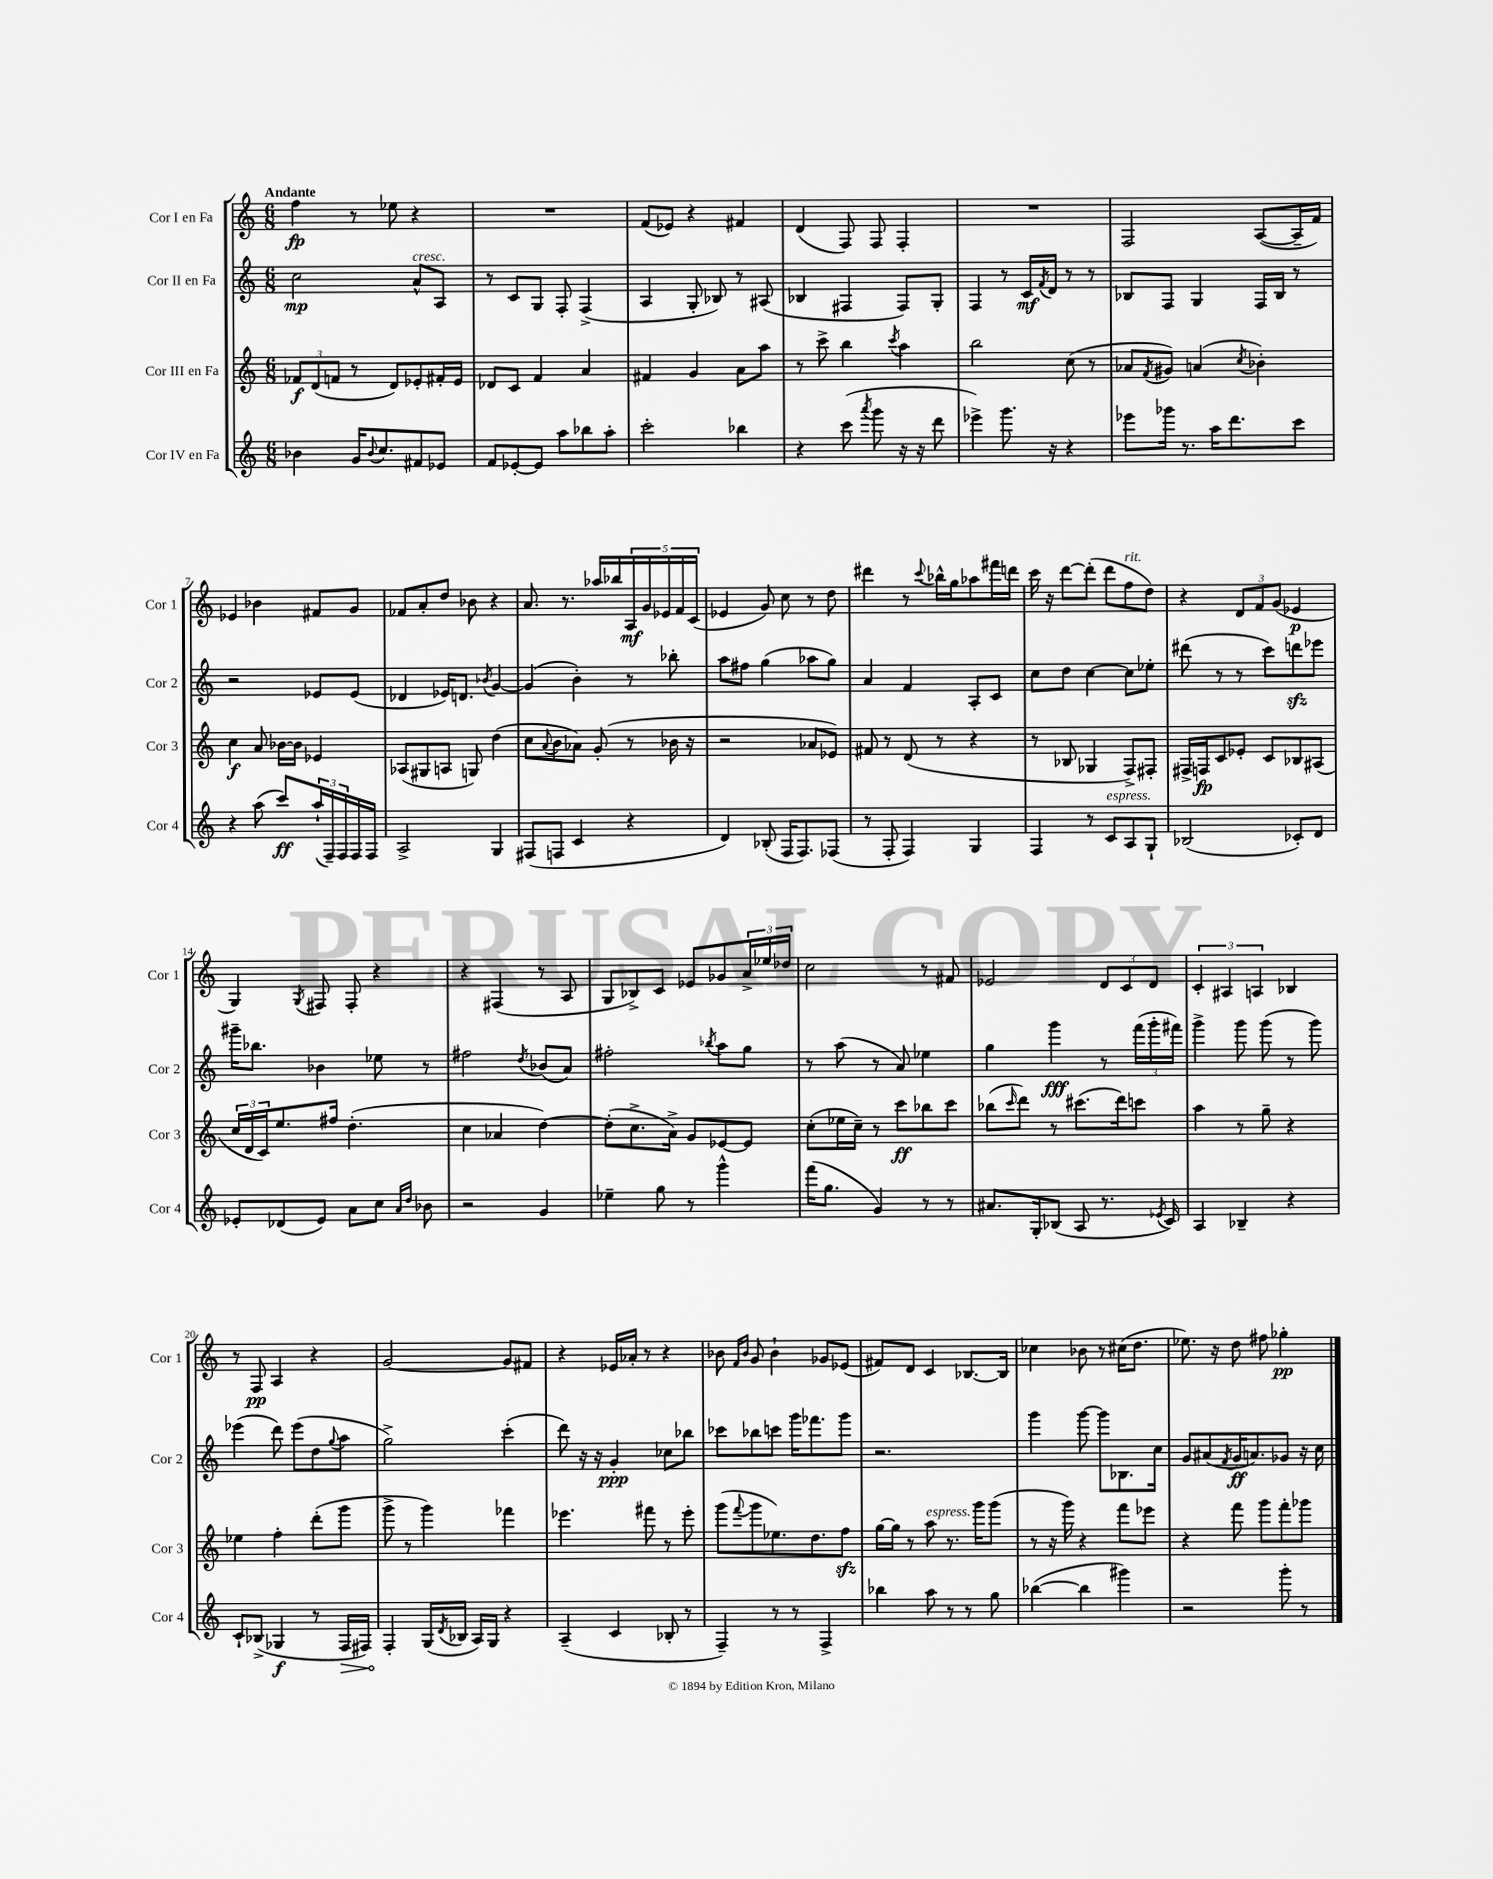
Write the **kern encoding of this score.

**kern	**kern	**kern	**kern
*staff4	*staff3	*staff2	*staff1
*clefG2	*clefG2	*clefG2	*clefG2
*k[]	*k[]	*k[]	*k[]
*M6/8	*M6/8	*M6/8	*M6/8
4b-\	12f-/L	2cc\	4ff\
.	(12d/	.	.
.	12f/J	.	.
16g/LK	8r	.	8r
8qqb-/	.	.	.
8.cc/	.	.	.
.	8d/L)	.	8ee-\
8f#/	8e-'/	8a^^/L	4r
8e-/J	16f#'/L	8A/J	.
.	16e-/JJ	.	.
=	=	=	=
8f/L	8d-/L	8r	2.r
[8e-'/	8c/J	8c/L	.
8e-/]J	4f/	8G/J	.
8aa\L	.	8F'/	.
8bb-\	4a/	(4F^/	.
8aa'\J	.	.	.
=	=	=	=
2ccc'\	4f#/	4A/	(8f/L
.	.	.	8e-/J)
.	4g/	8G'/	4r
.	.	8B-/)	.
4bb-\	8a\L	8r	4f#/
.	8aa\J	(8A#/	.
=	=	=	=
4r	8r	4B-/	(4d/
.	8ccc^\	.	.
(8ccc\	4bb\	4F#/	8F/)
8qaaa/	.	.	.
8ggg\	.	.	8F/
.	8qccc/	.	.
16r	4aa\	8F#/L)	4F'/
16r	.	.	.
8ddd\	.	8G'/J	.
=	=	=	=
4eee-^\)	2bb\	4F/	2.r
8.ggg\	.	8r	.
.	.	16c/LL	.
.	.	8qf/	.
16r	.	16d/JJ	.
4r	(8cc\	8r	.
.	8r	8r	.
=	=	=	=
8eee-\L	8a-/L	8B-/L	2F/
.	8qf/	.	.
16ggg-\Jk	8g#/J)	8F/J	.
8.r	.	.	.
.	(4a/	4G/	.
16aa\LK	.	.	.
8.ddd\	.	.	.
.	8qcc/	.	.
.	4b-'\)	16F/LL	([8A/L
.	.	16B-/JJ	.
8ccc\J	.	8r	16A~/]L
.	.	.	16f/JJ)
=	=	=	=
4r	4cc\	2r	4e-/
(8aa\	8a/	.	4b-\
8ccc/L)	[16b-\LL	.	.
.	16b-\]JJ	.	.
(24aa`/L	4e-/	8e-/L	8f#/L
24F~/)	.	.	.
24F/	.	.	.
16F/	.	(8e-/J	8g/J
16F/JJ	.	.	.
=	=	=	=
2A^/	(8A-/L	4d-/	8f-/L
.	8G#/	.	8a'/
.	8A/J	16e-/LK)	8dd/J
.	.	8.d/J	.
.	8G/)	.	8b-\
.	.	8qb-/	.
4G/	(4dd\	[4g/	4r
=	=	=	=
(8F#/L	8cc\L	(4g/]	8.a/
.	8qqa/	.	.
8F/J	8b\	.	.
.	.	.	8.r
4c/	8a-\J)	4b'\)	.
.	(8g'/	.	16aa-/LL
.	.	.	16bb-/
4r	8r	8r	20A/
.	.	.	20g/
.	.	.	20e-/
.	16b-\	8bb-'\	.
.	.	.	20f/
.	16r	.	.
.	.	.	(20c/JJ
=	=	=	=
4d/)	2r	8aa\L	4e-/
.	.	8ff#\J	.
(8B-'/	.	(4gg\	8g/)
16F/LK	.	.	8cc\
8.F/)	.	.	.
.	8a-/L	8aa-\L	8r
(8F-/J	8e-/J)	8gg\J)	8dd\
=	=	=	=
8r	8f#/	4a/	4ddd#\
8F'/	8r	.	.
4F/)	(8d/	4f/	8r
.	.	.	8qqccc/
.	8r	.	16bb-^^\LL
.	.	.	16gg\J
4G/	4r	8A'/L	8aa-\
.	.	8c/J	16fff#\L
.	.	.	16ddd\JJ
=	=	=	=
4F/	8r	8cc\L	16ccc\
.	.	.	16r
.	8B-/	8dd\J	[8ddd\L
8r	4G-/	[4cc\	(8ddd'\]J
8c/L	.	.	8ddd\L
8A/	8F^/L)	8cc\]L	8ff\
8G`/J	8F#'/J	8ee-'\J	8dd\J)
=	=	=	=
(2B-/	16F#^/LL	(8ddd#\	4r
.	16F/J	.	.
.	8c/	8r	.
.	8e-'/J	8r	12d/L
.	.	.	12f/
.	8c/L	8ccc\L)	.
.	.	.	(12g/J
8c-'/L)	8B-/	8ddd\	4e-/
8d/J	(8A#/J	8eee-\J	.
=	=	=	=
8e-'/L	24cc/LL	16ggg#~\LK	4G/)
.	24d/	.	.
.	.	8.bb-\J	.
.	24c/J)	.	.
(8d-/	8.ee/	.	.
.	.	.	8qG/
8e-/J)	.	4b-\	8F#/
.	16ff#/Jk	.	.
8a\L	(4.dd'\	.	8F#'/
8cc\J	.	8ee-\	4r
16qqa/LL	.	.	.
16qqdd/JJ	.	.	.
8b-\	.	8r	.
=	=	=	=
2r	4cc\	2ff#\	4r
.	4a-/	.	(4F#/
.	.	8qdd/	.
4g/	[4dd\)	(8b-/L	8r
.	.	8a/J)	8A/
=	=	=	=
4ee-~\	(8dd'\]L	2ff#'\	8G/L
.	8.cc^\	.	8B-^/)
8gg\	.	.	8c/J
.	16a^\Jk)	.	.
8r	8g/L	.	8e-/L
.	.	8qbb-/	.
4ggg^^\	[8e-/	8aa\L	8g-/
.	8e-/]J	8gg\J	24a^/L
.	.	.	24ee-/
.	.	.	24dd-/JJ
=	=	=	=
(16fff\LK	(8cc'\L	8r	2cc\
8.gg\J	.	.	.
.	16ee-\L	(8aa\	.
.	16cc~\JJ)	.	.
4g/)	8r	8r	.
.	8ccc\L	8a/)	.
8r	8bb-\	4ee-\	8r
8r	8ccc\J	.	8f#/
=	=	=	=
8.a#/L	(8bb-\L	4gg\	2e-/
.	16qqccc/	.	.
.	8ddd\J)	.	.
16G'/k	.	.	.
(8B-/J	8r	4ggg\	.
8A/	(8.ccc#\L	.	.
8.r	.	8r	12d/L
.	16ddd\k)	.	.
.	.	.	12c/
.	8ccc\J	(24fff\LL	.
.	.	24ggg'\	12d/J
8qe-/	.	.	.
16c/)	.	.	.
.	.	24fff#\JJ)	.
=	=	=	=
4A/	4aa\	4ggg^\	6c'/
.	.	.	6A#/
4B-~/	8r	8ggg\	.
.	.	.	6A/
.	8gg~\	(8ggg\	.
4r	4r	8r	4B-/
.	.	8ggg\)	.
=	=	=	=
8c`/L	4ee-\	(4eee-\	8r
(8B-^/J	.	.	8F/
4G-/	4ff'\	8ddd\)	4A/
.	.	(8eee-\L	.
8r	(8ddd'\L	8dd\	4r
.	.	8qqgg/	.
16F/LL	8ggg\J	8aa\J	.
16F#/JJ)	.	.	.
=	=	=	=
4F'/	8ggg^\	2gg^\)	[2g/
.	8r	.	.
(16G/LL	4ggg\)	.	.
8qd/	.	.	.
16B-/JJ	.	.	.
16A/LL)	.	.	.
16G/JJ	.	.	.
4r	4fff-\	(4ccc'\	8g/]L
.	.	.	8f#/J
=	=	=	=
(4A~/	4.eee-\	8ddd\)	4r
.	.	16r	.
.	.	16r	.
4c/	.	4g'/	16e-/LL
.	.	.	16a-'/JJ
.	8fff#\	.	8r
8B-'/	8r	8cc-\L	4r
8r	8eee-'\	8bb-\J	.
=	=	=	=
4F~/)	(8ggg\L	8ccc-\L	8b-\
.	.	.	16qqf/LL
.	8qqfff/	.	16qqb-/JJ
.	8ggg\	8bb-\	8g/
8r	8.ee-\)	8ccc\J	4b-`\
8r	.	16ggg\LK	.
.	8.dd\	8.fff-\	.
4F^/	.	.	8g-/L
.	8ff\J	8ggg\J	(8e-/J
=	=	=	=
4bb-\	[16gg\LL	2.r	8f#/L)
.	16gg\]JJ	.	.
.	8r	.	8d/J
8aa\	8aa\	.	4c/
8r	8.r	.	.
8r	.	.	[8.B-/L
.	16ggg\LK	.	.
8gg\	(8ggg\J	.	.
.	.	.	16B-/]Jk
=	=	=	=
([4bb-\	8r	4ggg\	4cc-\
.	16r	.	.
.	16ggg\)	.	.
4bb-\]	4r	[8ggg\	8b-\
.	.	8ggg\]L	8r
4ggg#\)	8fff\L	8.B-\	(16cc#\LK
.	.	.	8.dd\J
.	8eee-\J	.	.
.	.	16cc\Jk	.
=	=	=	=
2r	4r	8g/L	8.ee-\)
.	.	(8a#/	.
.	.	.	16r
.	.	8qf/	.
.	8fff\	16g/K	8dd\
.	.	8.a/)	.
.	8ggg\L	.	8ff#\
8ggg'\	8fff'\	8g-/J	4gg-'\
8r	8ggg-\J	16r	.
.	.	16cc\	.
==	==	==	==
*-	*-	*-	*-
